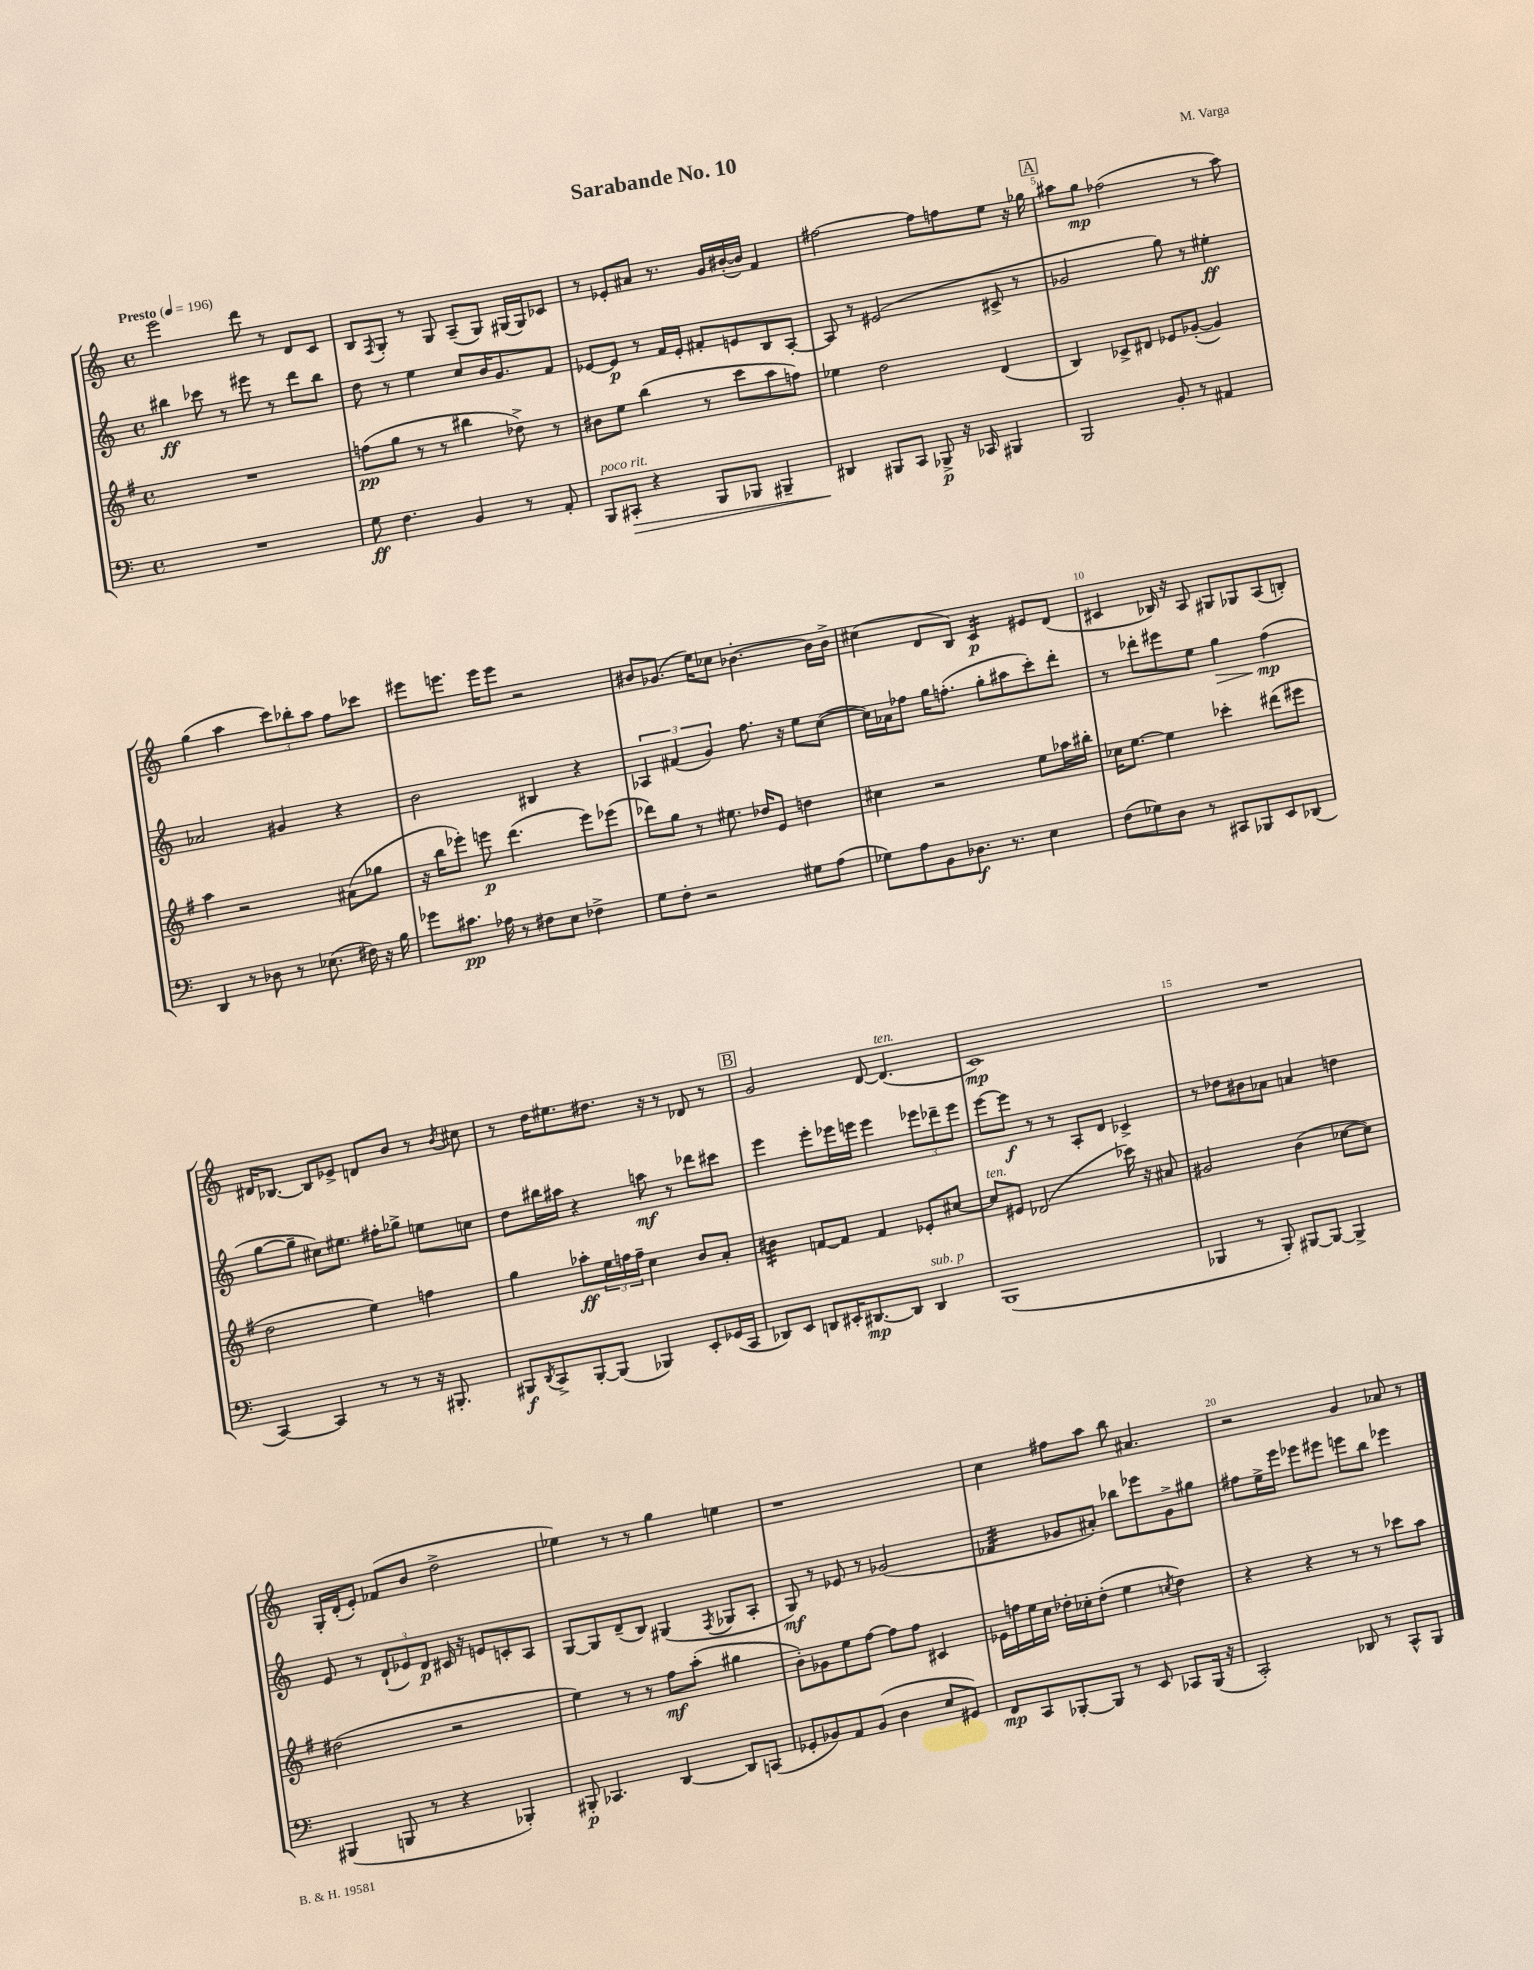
\header { title = "Sarabande No. 10" composer = "M. Varga" }
<<
\new StaffGroup <<
\new Staff = "s0" {
    \clef treble \key c \major \defaultTimeSignature \time 4/4 \tempo "Presto" 4 = 196
    e'''2 d'''8 r8 d'8 c'8 |
    b8 \acciaccatura { f8 } g8-. r8 g8 a8--( g8) gis16( gis16) ces'8 |
    r8 ees'8-. ais'8 r8. g'16 bis'16~-.( bis'16) f'4 |
    fis''2~ fis''8 f''8 e''8 r16 ges''16 |
    \mark \markup { \box "A" } ais''8 g''8\mp fes''2( r8 ais''8) |
    g''4( a''4 \tuplet 3/2 { c'''8) bes''8-. a''8 } f''8 ces'''8 |
    eis'''8 e'''8. e'''16 e'''8 r2 |
    bis'8 ges'8.( e''16) ces''8 bes'4.~-. bes'16 bes'16-> |
    cis''4( d'8 b8) c'4:16\p eis'8 d'8( |
    cis'4 bes16) r16 a8 gis8 ges8 a8( b8-.) |
    dis'16 bes8.~ bes8 ees'8-> d'8 b'8 r8 \acciaccatura { b'8 } cis''8 |
    r8 d''16 eis''8. dis''8. r16 r8 des'8 r8 |
    \mark \markup { \box "B" } g'2 d'8~ d'4.^\markup { \italic "ten." }( |
    c'1\mp) |
    R1 |
    g16-. d'16-.( e'8-.) fes'8( b'8 d''2-> |
    ees''4) r8 r8 g''4 e''4 |
    r1 |
    c''4 fis''8 a''8 b''8 ais'4. |
    r2 g'4 aes'8 r8 \bar "|." |
}
\new Staff = "s1" {
    \clef treble \key c \major \defaultTimeSignature \time 4/4
    bis''4\ff ces'''8 r8 eis'''8 r8 d'''8 bis''8 |
    d''8 r8 e''4 c''8 b'16 g'8. f'8 |
    ees'8~ ees'8\p r8 f'16 ees'16-. fis'8-. e'8 b8 a8~-. |
    a8 r8 eis'2( cis'8-> r8 |
    \mark \markup { \box "A" } ges'2 g''8) r8 eis''4-.\ff |
    aes'2 gis'4 r4 |
    b'2 bis4 r4 |
    \tuplet 3/2 { aes4 fis'4( g'4) } f''8. r16 e''8 c''8~( |
    c''16) aes'16 fes''8 g''16 f''8.-.( g''8-. ais''8 c'''8-.) d'''8-. |
    r8 des'''8-. eis'''8 e''8 g''4\> f''4\mp\!( |
    g''8~ g''8-- cis''8) eis''8. fis''16-. ges''8-> e''8 c''8 |
    d''8 bis''16 ais''16 r4 a''8\mf r8 des'''8 cis'''8 |
    \mark \markup { \box "B" } e'''4 e'''8-. ees'''16 e'''16 e'''4 \tuplet 3/2 { ees'''8 des'''8-- ees'''8 } |
    e'''8~ e'''8\f r8 r8 a8-. d'8 ces'4-> |
    r8 des''8 bis'8 aes'8 a'4 d''4 |
    e'8 r8 \tuplet 3/2 { d'8-!( ees'8) d'8\p } cis'16 r16 e'8 c'8-. a8 |
    g8~ g8 d'8--( b8) gis4( \acciaccatura { f8 } ges8 a8-. |
    g8\mf) r8 ees'8 r8 ges'2( |
    fes'4:32 ges'8 ais'8-.) bes''8 ees'''8 ges'8-> gis''8 |
    fis''8 e''16-> e'''16 ees'''8 eis'''8 e'''8 b''8 ees'''4 \bar "|." |
}
\new Staff = "s2" {
    \clef treble \key g \major \defaultTimeSignature \time 4/4
    R1 |
    f''8\pp( g''8 r8 r8 bis''4 des''8->) r8 |
    bis'8 e''8 b''4( r8 c'''8 a''8 f''8) |
    ees''4 d''2 d'4( |
    \mark \markup { \box "A" } b4) ces'8-> dis'8 ees'8 ges'8~-.( ges'4) |
    a''4 r2 ais'8( ges''8 |
    r16 b''16 ees'''8-.) e'''8\p d'''4.( e'''8) ees'''8( |
    des'''8) g''8 r8 eis''8. des''16 e'8 d''4 |
    cis''4 r2 e''8 aes''16 bis''16-. |
    ces''16 e''8.~ e''4 ces'''4-. dis'''8( eis'''8 |
    d''2 e''4) f''4 |
    g''4 aes''8-.\ff \tuplet 3/2 { e''16 f''16 f''16-- } c''4 b'8 a'8-. |
    \mark \markup { \box "B" } bis'4:32 f'8~ f'8 f'4 ees'8-. cis''8~ |
    cis''8^\markup { \italic "ten." } eis'8 des'2( ces'''16) r16 ais'8 |
    gis'2 b'4( ces''8~ ces''8) |
    dis''2( r2 |
    e''4) r8 r8 fis''8\mf a''8-.( gis''4 |
    b'8-.) ges'8 e''8 fis''8~ fis''8 fis''8 cis'4 |
    ees'16 f''16 e''16 c''16 des''16-. ces''16-. des''8-.( e''4 \acciaccatura { c''8 } des''4) |
    r4 r4 r8 r8 ces'''8 a''8 \bar "|." |
}
\new Staff = "s3" {
    \clef bass \key c \major \defaultTimeSignature \time 4/4
    R1 |
    g8\ff f4. b,4 r8 a,8-. |
    b,,8^\markup { \italic "poco rit." } cis,8-.\> r4 b,,8 bes,,8 bis,,4-- |
    dis,4\! bis,,8 c,8 bes,,8->\p r16 ces,16 bis,,4 |
    \mark \markup { \box "A" } b,,2 b,8-. r8 ais,4 |
    d,4 r8 des8 r8 ees8.( fis16) r16 b16 |
    ges'8 cis'8.\pp aes16 r8 fis8 e8 fes4-> |
    g8 f8-. r2 gis8 a8( |
    ges8) a8 b,8 des8.\f r8. e4 |
    f8( ges8) d8 r8 cis,8 bes,,8 e,8 des,8( |
    c,4~) c,4 r8 r8 r16 bis,,8.-. |
    bis,,8\f \acciaccatura { d,8 } c,8-> bis,,8~-. bis,,8( bes,,4) e,8-. ges,16( c,16 |
    \mark \markup { \box "B" } des,8) e,8 d,8 eis,16-. dis,8.~\mp dis,8 dis,4^\markup { \italic "sub. p" } |
    b,,1( |
    bes,,4 r8 bes,,8-.) bis,,8~ bis,,8~ bis,,4-> |
    bis,,4( b,,8 r8 r4 bes,,4-.) |
    bis,,8-.\p ces,4. d,4~ d,8 c,8( |
    ges,8-. bes,8) a,8 bes,8( d4 e8 gis,8) |
    f,8\mp c,8 bes,,8~-. bes,,8 r8 e,8 ces,8 bes,,16( r16 |
    c,2-.) des,8 r8 c,8-^ b,,8 \bar "|." |
}
>>
>>
\layout { \context { \Score \override BarNumber.break-visibility = ##(#f #t #t) barNumberVisibility = #(every-nth-bar-number-visible 5) } }
